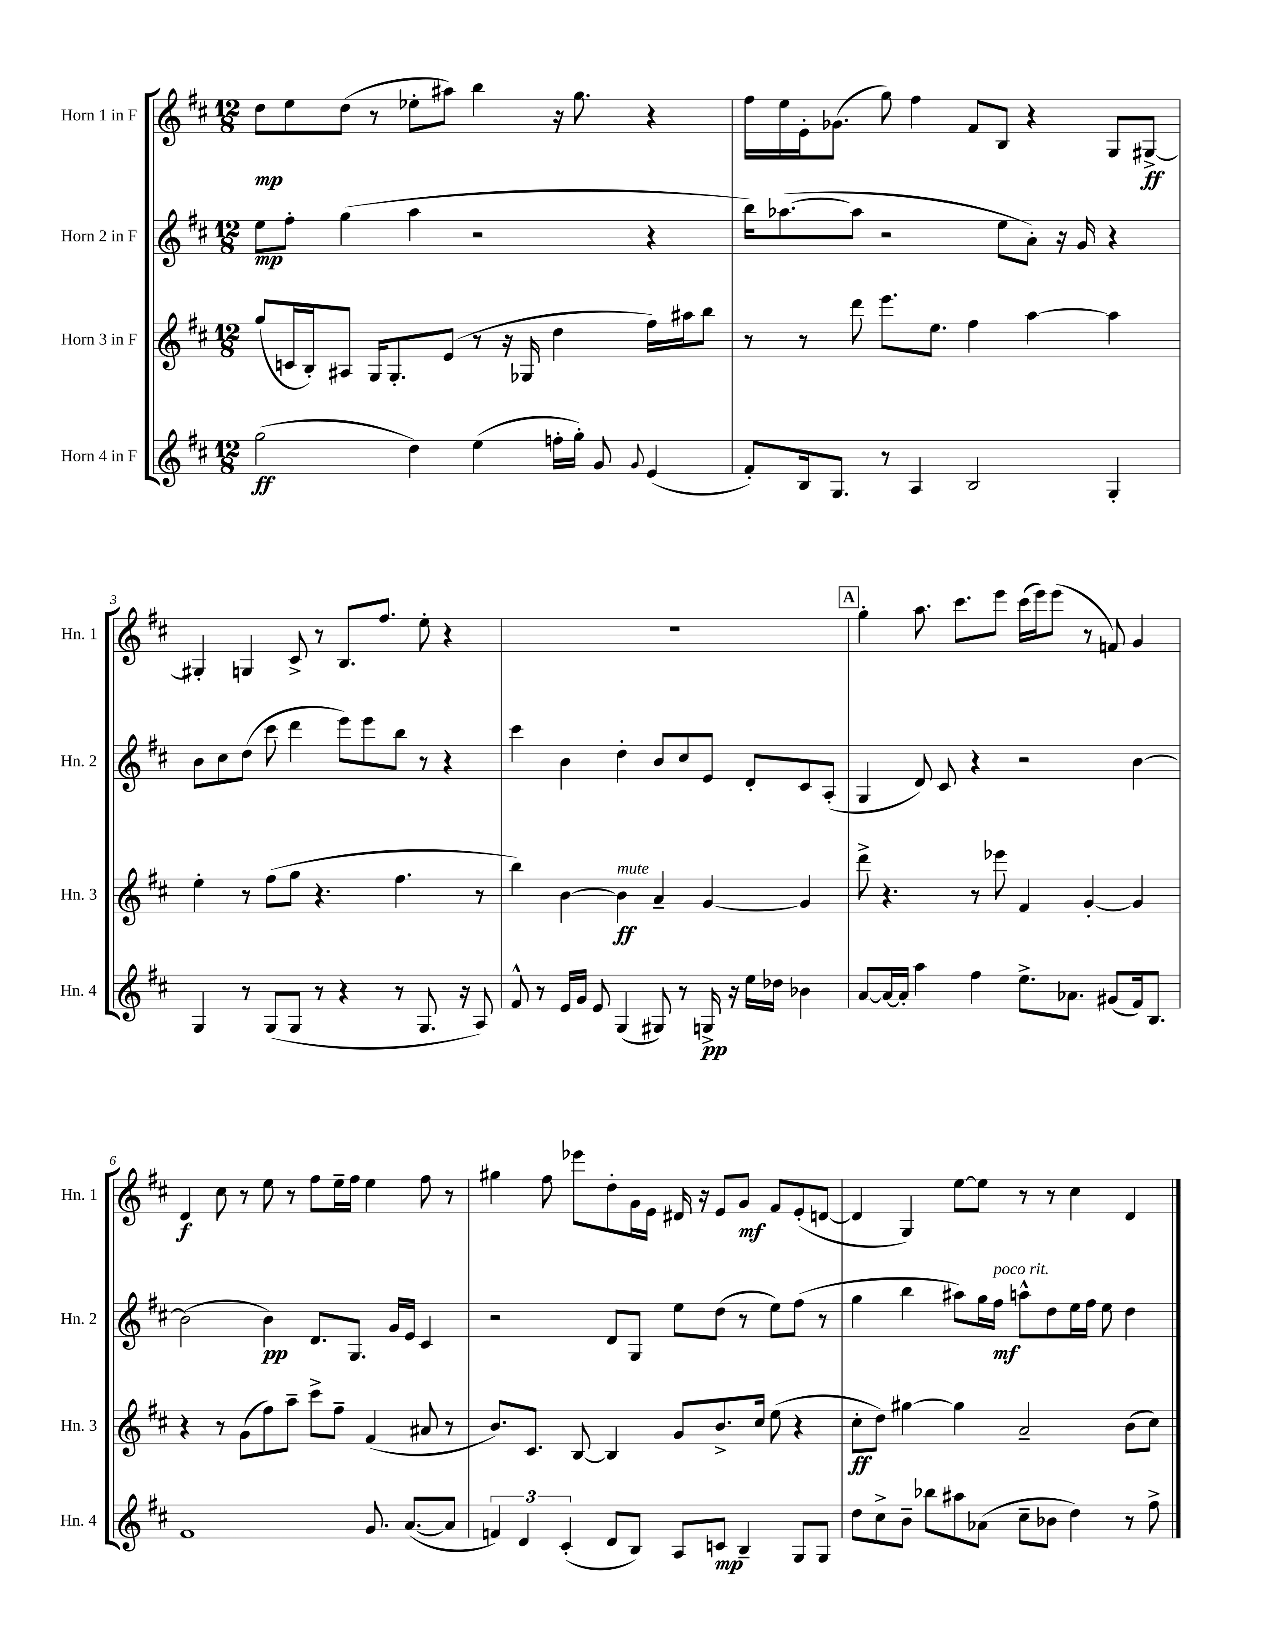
<<
\new StaffGroup <<
\new Staff = "s0" \with { instrumentName = "Horn 1 in F" shortInstrumentName = "Hn. 1" } {
    \clef treble \key d \major \numericTimeSignature \time 12/8
    d''8\mp e''8 d''8( r8 ees''8-. ais''8) b''4 r16 g''8. r4 |
    fis''16 e''16 e'16-. ges'8.( g''8) fis''4 fis'8 b8 r4 g8 gis8~->\ff |
    gis4-. g4 cis'8-> r8 b8. fis''8. e''8-. r4 |
    R1. |
    \mark \markup { \box "A" } g''4-. a''8. cis'''8. e'''8 cis'''16( e'''16) e'''8( r8 f'8) g'4 |
    d'4\f cis''8 r8 e''8 r8 fis''8 e''16-- fis''16 e''4 fis''8 r8 |
    gis''4 fis''8 ees'''8 d''8-. g'16 e'16 dis'16 r16 e'8 g'8\mf fis'8 e'8-.( d'8~ |
    d'4 g4) e''8~ e''8 r8 r8 cis''4 d'4 \bar "|." |
}
\new Staff = "s1" \with { instrumentName = "Horn 2 in F" shortInstrumentName = "Hn. 2" } {
    \clef treble \key d \major \numericTimeSignature \time 12/8
    e''8\mp fis''8-. g''4( a''4 r2 r4 |
    b''16) aes''8.~( aes''8 r2 e''8 a'8-.) r16 g'16 r4 |
    b'8 cis''8 d''8( cis'''8 d'''4 e'''8) e'''8 b''8 r8 r4 |
    cis'''4 b'4 d''4-. b'8 cis''8 e'8 d'8-. cis'8 a8-.( |
    \mark \markup { \box "A" } g4 d'8) cis'8 r4 r2 b'4~ |
    b'2( b'4\pp) d'8. g8. g'16 e'16 cis'4 |
    r2 d'8 g8 e''8 d''8( r8 e''8) fis''8( r8 |
    g''4 b''4 ais''8) g''16 fis''16\mf^\markup { \italic "poco rit." } a''8-^ d''8 e''16 fis''16 e''8 d''4 \bar "|." |
}
\new Staff = "s2" \with { instrumentName = "Horn 3 in F" shortInstrumentName = "Hn. 3" } {
    \clef treble \key d \major \numericTimeSignature \time 12/8
    g''8( c'16 b16-.) ais8 g16 g8.-. e'8( r8 r16 ges16 d''4 fis''16) ais''16 b''8 |
    r8 r8 d'''8 e'''8. e''8. fis''4 a''4~ a''4 |
    e''4-. r8 fis''8( g''8 r4. fis''4. r8 |
    b''4) b'4~ b'4\ff^\markup { \italic "mute" } a'4-- g'4~ g'4 |
    \mark \markup { \box "A" } d'''8-> r4. r8 ees'''8 fis'4 g'4~-. g'4 |
    r4 r8 g'8( fis''8) a''8-- cis'''8-> fis''8-- fis'4( ais'8 r8 |
    b'8.) cis'8. b8~ b4 g'8 b'8.-> cis''16 e''8( r4 |
    cis''8-.\ff d''8) gis''4~ gis''4 a'2-- b'8( cis''8) \bar "|." |
}
\new Staff = "s3" \with { instrumentName = "Horn 4 in F" shortInstrumentName = "Hn. 4" } {
    \clef treble \key d \major \numericTimeSignature \time 12/8
    g''2\ff( d''4) e''4( f''16-. g''16-.) g'8 \appoggiatura { g'8 } e'4( |
    fis'8-.) b16 g8. r8 a4 b2 g4-. |
    g4 r8 g8( g8 r8 r4 r8 g8. r16 a8) |
    fis'8-^ r8 e'16 g'16 e'8 g4( gis8) r8 g16->\pp r16 e''16 des''16 bes'4 |
    \mark \markup { \box "A" } a'8~ a'16~ a'16-. a''4 fis''4 e''8.-> aes'8. gis'8( fis'16) b8. |
    fis'1 g'8. a'8.~( a'8 |
    \tuplet 3/2 { f'4) d'4 cis'4-.( } d'8 b8) a8 c'8\mp b4-- g8 g8 |
    d''8 cis''8-> b'8-- bes''8 ais''8 aes'8( cis''8-- bes'8 d''4) r8 fis''8-> \bar "|." |
}
>>
>>
